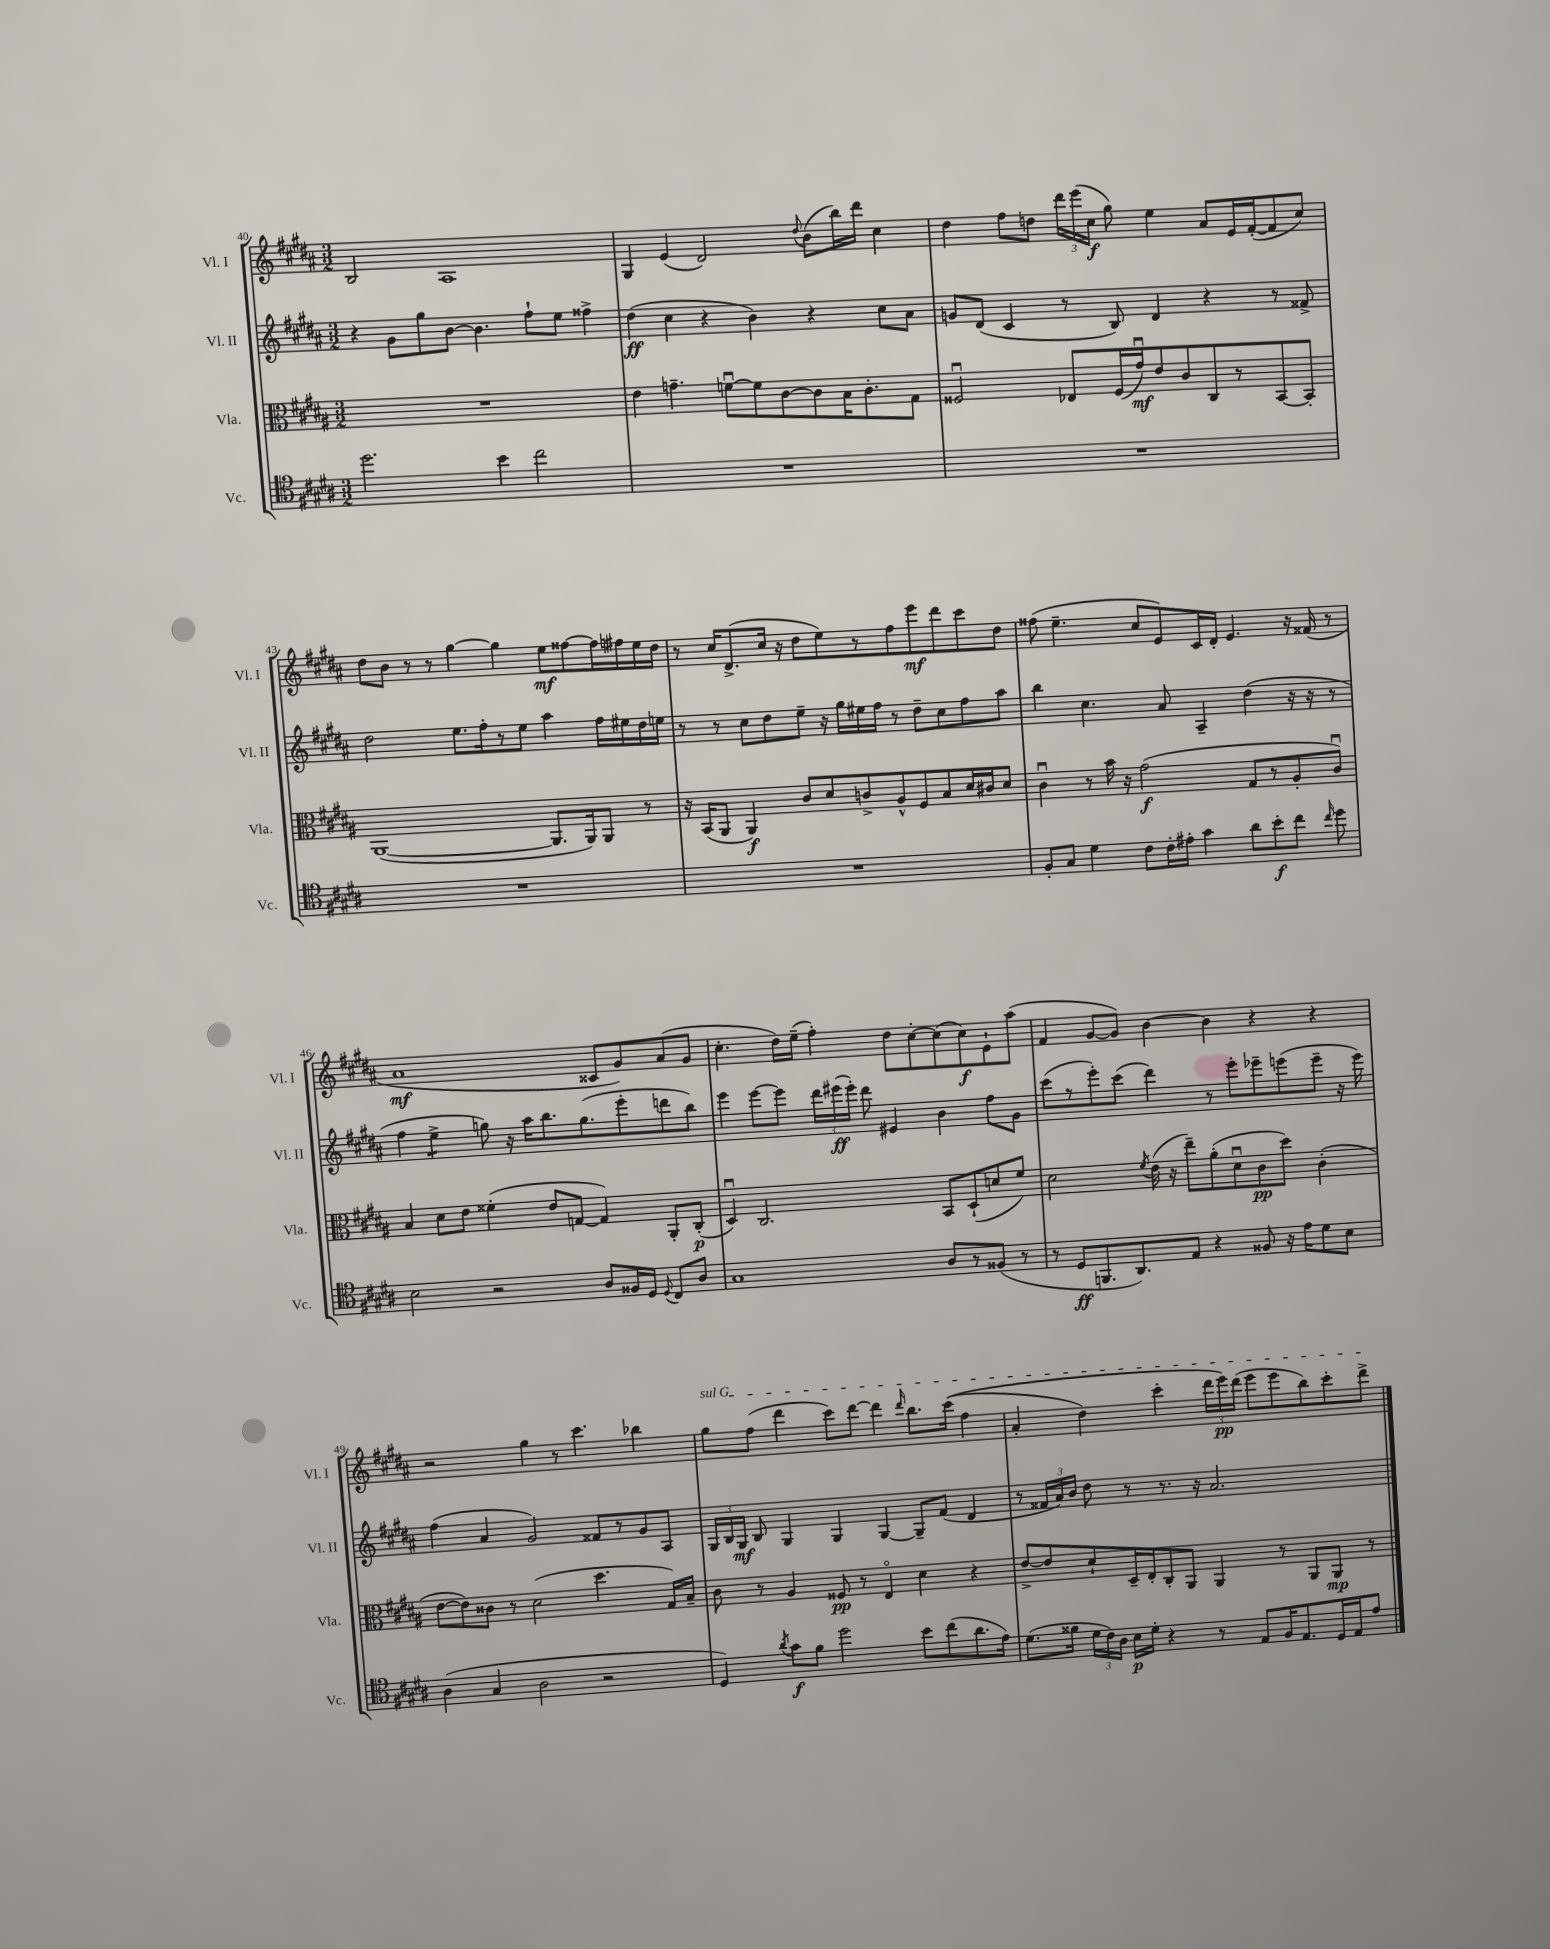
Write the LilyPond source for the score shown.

<<
\new StaffGroup <<
\new Staff = "s0" \with { instrumentName = "Vl. I" shortInstrumentName = "Vl. I" } {
    \clef treble \key b \major \numericTimeSignature \time 3/2
    \autoBeamOff b2 ais1 |
    gis4 e'4( dis'2) \appoggiatura { dis''8 } b'8[( b''16) dis'''16] cis''4 |
    dis''4 fis''8[ d''8] \tuplet 3/2 { dis'''16[ e'''16( cis''16]\f } gis''8) e''4 ais'8[ e'16 fis'16~-.( fis'8 cis''8]) |
    dis''8[ b'8] r8 r8 gis''4~ gis''4 e''8[\mf fisis''8~ fisis''16 fis''16 e''16 dis''16] |
    r8 cis''16[ dis'8.->( cis''16] r16 dis''8[ e''8) r8 fis''8 e'''8\mf dis'''8 cis'''8 dis''8] |
    fisis''8( e''4.-- cis''8[ e'8) cis'16 dis'16]-. e'4. r16 fisis'16( r8 |
    ais'1\mf cisis'8[ gis'8) ais'8( gis'8] |
    cis''4.-. dis''16[) e''16]--( fis''4-.) dis''8[ cis''8~-. cis''8( cis''8\f) e'8-! ais''8]( |
    fis'4 gis'8[~ gis'8]) b'4~ b'4 r4 r4 |
    r2 gis''4 r8 cis'''4. bes''4 |
    \once \override TextSpanner.bound-details.left.text = \markup { \italic "sul G" } gis''8[\startTextSpan fis''8]( dis'''4 cis'''8[) dis'''8]~ dis'''4 \grace { dis'''16 } b''8.[ cis'''16](\( fis''4 |
    ais'4-. dis''4) cis'''4-. \tuplet 3/2 { dis'''16[ e'''16\pp\) dis'''16]( } e'''8[ e'''8 b''8) cis'''8-. dis'''8]->\stopTextSpan \bar "|." |
}
\new Staff = "s1" \with { instrumentName = "Vl. II" shortInstrumentName = "Vl. II" } {
    \clef treble \key b \major \numericTimeSignature \time 3/2
    \autoBeamOff r4 gis'8[ gis''8 b'8]~ b'4. fis''8[-! e''8] fisis''4-> |
    dis''4\ff( cis''4 r4 b'4) r4 cis''8[ ais'8] |
    g'8[ dis'8]( cis'4 r8 b8) dis'4 r4 r8 fisis'8-> |
    dis''2 e''8.[ fis''16-. r8 e''8] ais''4 fis''16[ eis''16 dis''16 e''16] |
    r8 r8 cis''8[ dis''8 e''8]-- r16 gis''16[ eis''16 fis''16] r8 dis''8[-- cis''8 fis''8 ais''8] |
    b''4 cis''4. ais'8 ais4-- dis''4( r16 r16 r8 |
    fis''4 e''4:8-> g''8) r16 ais''16[ b''8. g''8.( e'''8-. d'''8 b''8]) |
    e'''4 e'''8[~ e'''8] \tuplet 3/2 { dis'''16[ eis'''16\ff( eis'''16]-.) } dis'''8 eis'4 b'4 fis''8[ gis'8] |
    cis'''8[( r8 e'''8-.) cis'''8]( dis'''4) r8 e'''8[-. ees'''8-- e'''8( e'''8]-- r16 e'''16) |
    fis''4( ais'4 gis'2) fisis'8[ r8 gis'8 ais8] |
    \tuplet 3/2 { gis16[ b16 gis16]\mf } b8 gis4 gis4 gis4~ gis8[-- fis'8]( dis'4 |
    r8 \tuplet 3/2 { fisis'16[ ais'16) b'16] } dis''8 r8 r8. r16 ais'2. \bar "|." |
}
\new Staff = "s2" \with { instrumentName = "Vla." shortInstrumentName = "Vla." } {
    \clef alto \key b \major \numericTimeSignature \time 3/2
    \autoBeamOff R1. |
    e'4 g'4.-- f'8[~\downbow f'8 cis'8~ cis'8 b16 cis'8.-. gis8] |
    fisis2\downbow ees8[ fisis16( gis'16\downbow\mf) e'8 cis'8 cis8 r8 b,8~ b,8]-. |
    ais,1~( ais,8.[ ais,16) ais,8] r8 |
    r16 b,16[( ais,8] ais,4\f) cis'8[ dis'8 c'8-> ais8-^ fis8 b8 dis'16 cis'16 dis'8] |
    cis'4\downbow r8 b'16 r16 gis'2\f( gis8[ r8 ais8-. cis'8]\downbow) |
    b4 dis'8[ e'8] fisis'4-.( e'8[ g8]~ g4) ais,8[-. cis8]-.\p( |
    dis4\downbow) cis2. b,8[ dis8-!( d'8 fis'8]) |
    dis'2 \acciaccatura { fis'8 } e'16( r16 e''8[--) ais'8-.( dis'8\downbow cis'8\pp dis''8]) cis'4-.( |
    e'8[~ e'8) cisis'8] r8 dis'2( dis''4. gis16[) b16]-- |
    cis'8 r8 ais4 fisis8\pp r8 e4\flageolet dis'4 r4 |
    e'8[~-> e'8 dis'8-! dis16-- e16-. cis8-. ais,8] ais,4 r8 ais,8[ ais,8]\mp r8 \bar "|." |
}
\new Staff = "s3" \with { instrumentName = "Vc." shortInstrumentName = "Vc." } {
    \clef tenor \key b \major \numericTimeSignature \time 3/2
    \autoBeamOff dis''2. b'4 cis''2 |
    R1. |
    R1. |
    R1. |
    R1. |
    fis8[-. gis8] dis'4 cis'8[ cis'16-. eis'16]-. gis'4 ais'8[ b'8-.\f cis''8] \grace { cis''16 } dis''8 |
    b2 r2 ais8[ fisis16 dis16] \appoggiatura { dis8 } cis8[ ais8] |
    gis1 ais8[ r8 fisis8]( r8 |
    r8 dis8[\ff f,8. ais,8.) e8] r4 fisis8 r16 e'16[ dis'8 b8] |
    ais4( gis4 ais2 r2 |
    dis4) \acciaccatura { ais'8 } gis'8[\f fis'8] dis''2 b'8[ cis''8( ais'8. e'16]) |
    dis'8.[( fisis'16] \tuplet 3/2 { dis'16[ cis'16) ais16] } b16[\p dis'16]-. r4 r8 e8[ fis16 e8. dis16 e16 e'8] \bar "|." |
}
>>
>>
\layout { \context { \Score currentBarNumber = #40 } }
